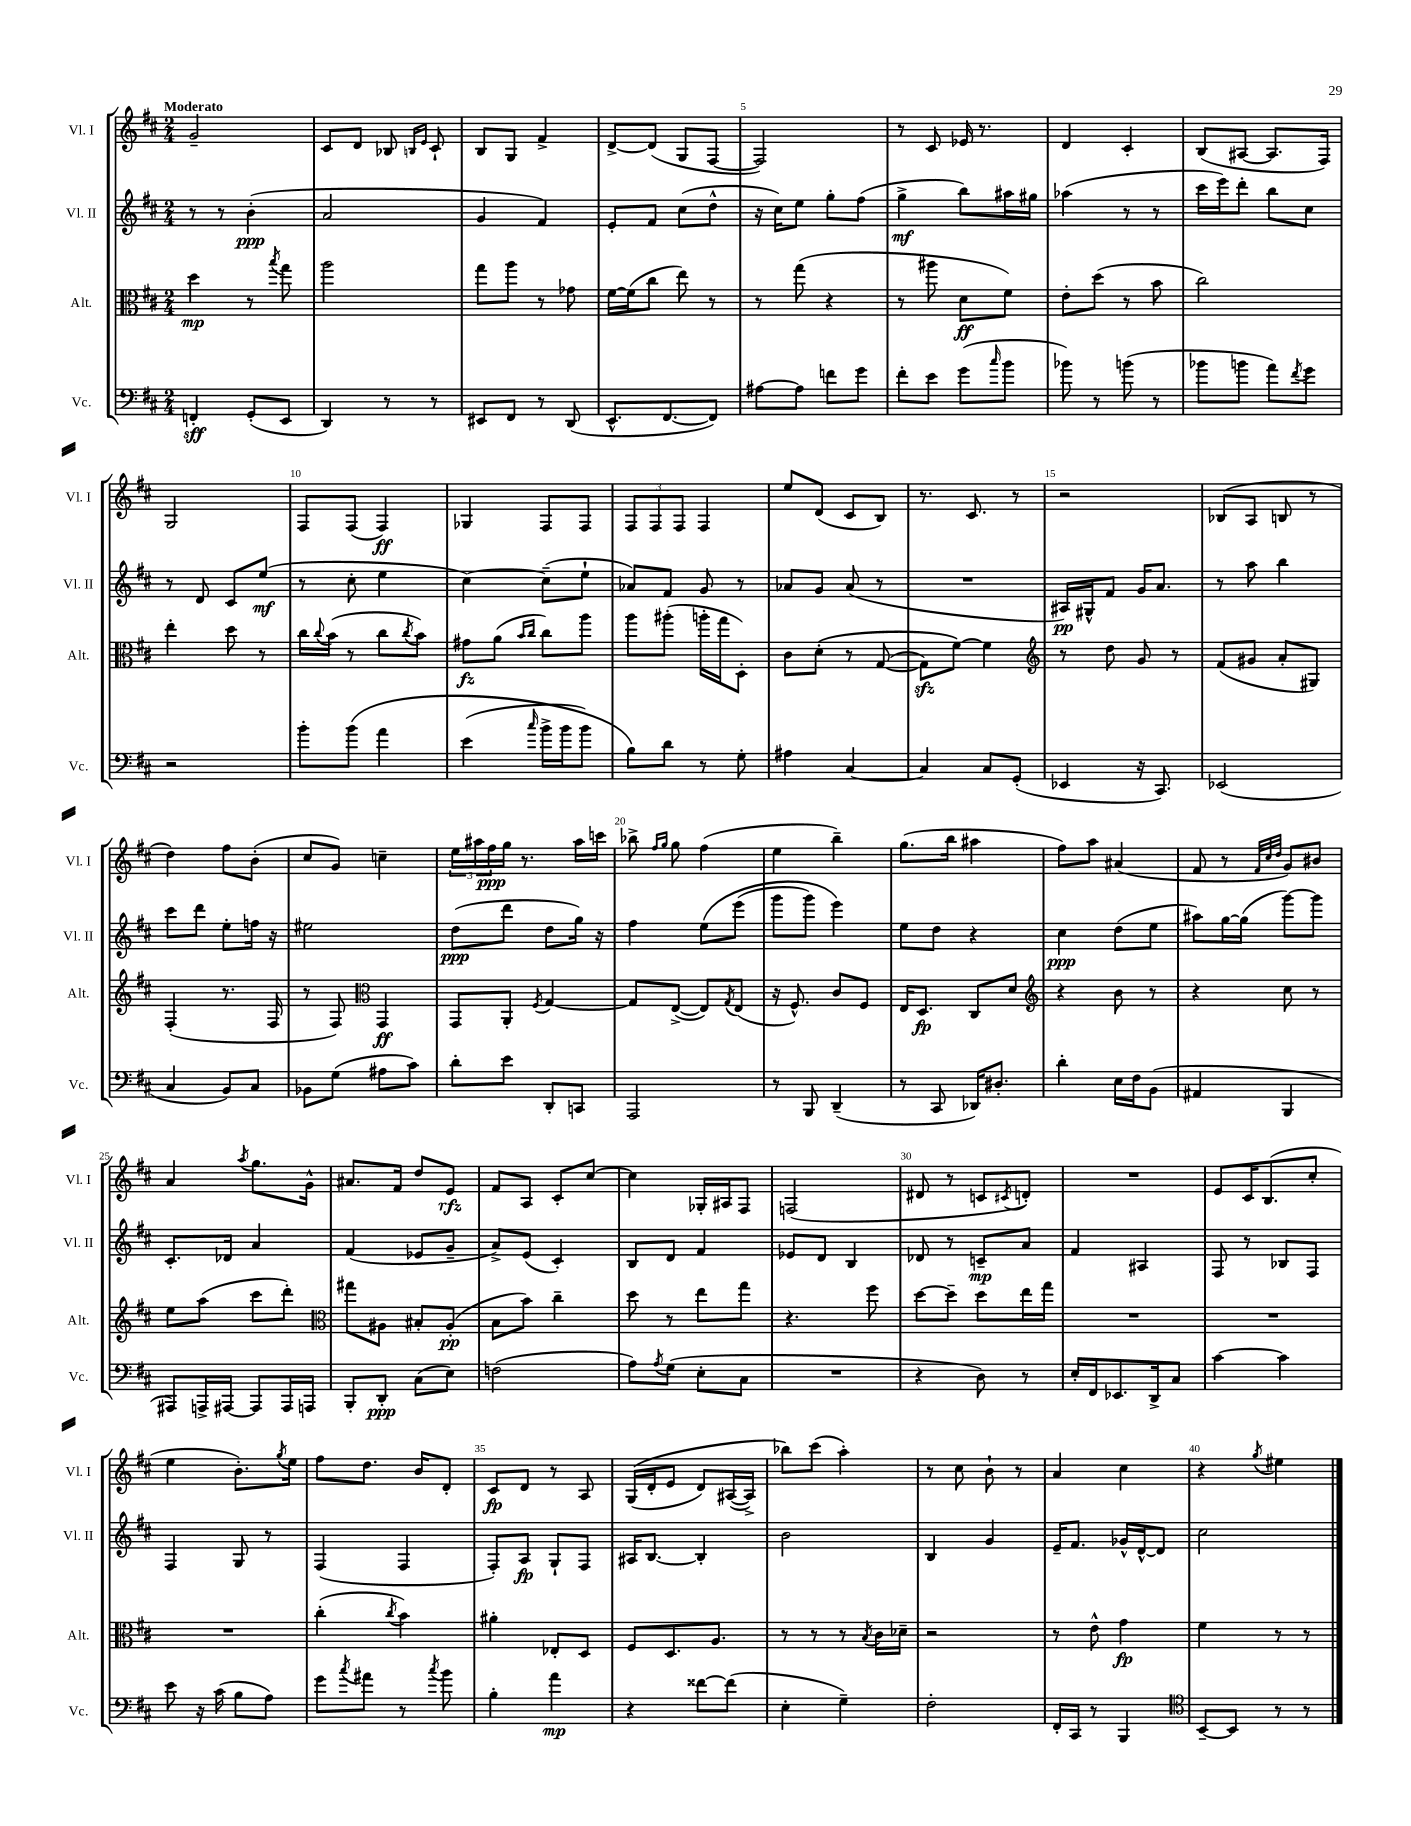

**kern	**kern	**kern	**kern
*staff4	*staff3	*staff2	*staff1
*clefF4	*clefC3	*clefG2	*clefG2
*k[f#c#]	*k[f#c#]	*k[f#c#]	*k[f#c#]
*M2/4	*M2/4	*M2/4	*M2/4
4FF'	4dd	8r	2g~
.	.	8r	.
(8GG'	8r	(4b'	.
.	8qbb	.	.
8EE	8gg	.	.
=	=	=	=
4DD)	2aa	2a	8c#
.	.	.	8d
8r	.	.	8B-
.	.	.	16qqB
.	.	.	16qqe
8r	.	.	8c#`
=	=	=	=
8EE#	8gg	4g	8B
8FF#	8aa	.	8G
8r	8r	4f#)	4f#^
(8DD	8g-	.	.
=	=	=	=
8.EE^^	[16f#	8e'	[8d^
.	(16f#]	.	.
.	8cc#	8f#	(8d]
[8.FF#	.	.	.
.	8ee)	(8cc#	8G
8FF#])	8r	8dd^^	[8F#
=	=	=	=
[8A#	8r	16r	2F#])
.	.	16cc#)	.
8A#]	(8gg	8ee	.
8f	4r	8gg'	.
8g	.	(8ff#	.
=	=	=	=
8f#'	8r	4gg^	8r
8e	8aa#	.	8c#
(8g	8d	8bb)	16e-
.	.	.	8.r
16qqcc#	.	.	.
8b	8f#)	16aa#	.
.	.	16gg#	.
=	=	=	=
8b-)	8e'	(4aa-	4d
8r	(8dd	.	.
(8b	8r	8r	4c#'
8r	8b	8r	.
=	=	=	=
8b-	2cc#)	16ccc#	(8B
.	.	16eee)	.
8b	.	8ddd'	[8A#
8a)	.	8bb	8.A#]
8qf#	.	.	.
8g	.	8cc#	.
.	.	.	16F#)
=	=	=	=
2r	4ee'	8r	2G
.	.	8d	.
.	8dd	8c#	.
.	8r	(8ee	.
=	=	=	=
8b'	16cc#	8r	8F#
.	8qqcc#	.	.
.	(16b	.	.
&(8b	8r	8cc#'	(8F#
4a	8cc#	4ee	4F#)
.	8qcc#	.	.
.	8b)	.	.
=	=	=	=
(4e	8g#	[4cc#)	4G-
.	(8a	.	.
.	16qqb	.	.
16qqcc#	16qqcc#	.	.
16b^	8cc#)	(8cc#~]	8F#
16b	.	.	.
8b)	8aa	8ee`	8F#
=	=	=	=
8B&)	8aa	8a-)	12F#
.	.	.	12F#
8d	(8aa#'	8f#	.
.	.	.	12F#
8r	16aa'	8g	4F#
.	16gg	.	.
8G'	8D')	8r	.
=	=	=	=
4A#	8c#	8a-	8ee
.	&(8d'	8g	(8d
[4C#	8r	(8a-	8c#
.	([8G	8r	8B)
=	=	=	=
4C#]	8G])	2r	8.r
.	[8f#&)	.	.
.	.	.	8.c#
8C#	4f#]	.	.
(8GG'	.	.	8r
=	=	=	=
*	*clefG2	*	*
4EE-	8r	16A#)	2r
.	.	16G#^^	.
.	8dd	8f#	.
16r	8g	16g	.
8.CC#)	.	8.a	.
.	8r	.	.
=	=	=	=
(2EE-	(8f#	8r	(8B-
.	8g#	8aa	8A
.	8a'	4bb	8B
.	8G#)	.	8r
=	=	=	=
4C#	(4F#'	8ccc#	4dd)
.	.	8ddd	.
8BB)	8.r	8ee'	8ff#
8C#	.	16ff	(8b'
.	16F#	16r	.
=	=	=	=
8BB-	8r	2ee#	8cc#
(8G	8F#)	.	8g)
*	*clefC3	*	*
8A#	4GG	.	4cc~
8c#)	.	.	.
=	=	=	=
8d'	8GG	(8dd	24ee
.	.	.	24aa#
.	.	.	24ff#
8e	8AA'	8ddd	16gg
.	.	.	8.r
.	8qF#	.	.
8DD'	[4G	8dd	.
8CC	.	16gg)	16aa#
.	.	16r	16ccc
=	=	=	=
2AAA	8G]	4ff#	8bb-^
.	.	.	16qqff#
.	.	.	16qqgg
.	([8E^	.	8gg
.	8E])	&(8ee	(4ff#
.	8qG	.	.
.	(8E	(8eee	.
=	=	=	=
8r	16r	8ggg	4ee
.	8.F#^^)	.	.
8BBB	.	8ggg)	.
(4DD~	8c#	4eee&)	4bb~)
.	8F#	.	.
=	=	=	=
8r	16E	8ee	(8.gg
.	8.D	.	.
8CC#	.	8dd	.
.	.	.	16bb
16DD-)	8C#	4r	4aa#
8.D#'	.	.	.
.	8d	.	.
=	=	=	=
*	*clefG2	*	*
4d'	4r	4cc#	8ff#)
.	.	.	8aa
16E	8b	(8dd	(4a#
16F#	.	.	.
(8BB	8r	8ee	.
=	=	=	=
4AA#	4r	8aa#)	8f#
.	.	[16gg	8r
.	.	(16gg]	.
.	.	.	32qqf#
.	.	.	32qqcc#
.	.	.	32qqdd
4BBB	8cc#	[8ggg)	8g)
.	8r	8ggg]	8b#
=	=	=	=
8AAA#)	8ee	8.c#'	4a
16AAA^	(8aa	.	.
[16AAA#	.	16d-	.
.	.	.	8qaa
8AAA#]	8ccc#	4a	8.gg
16AAA#	8ddd')	.	.
16AAA	.	.	16g^^
=	=	=	=
*	*clefC3	*	*
8BBB'	8gg#	(4f#	8.a#
8DD'	8A#	.	.
.	.	.	16f#
(8C#	8B#'	8e-	8dd
8E)	(8A#'	8g~	8e
=	=	=	=
(2F	8B	8a^)	8f#
.	8b)	(8e	8A
.	4cc#~	4c#')	8c#'
.	.	.	[8cc#
=	=	=	=
8A)	8dd	8B	4cc#]
8qA	.	.	.
(8G	8r	8d	.
8E'	8ee	4f#	16G-'
.	.	.	16A#
8C#	8gg	.	8F#
=	=	=	=
2r	4.r	8e-	(2F
.	.	8d	.
.	.	4B	.
.	8ff#	.	.
=	=	=	=
4r	[8dd	8d-	8d#
.	8dd~]	8r	8r
8D)	8dd	8c~	8c
.	.	.	8qc#
8r	16ee	8a	8d')
.	16gg	.	.
=	=	=	=
16E'	2r	4f#	2r
16FF#	.	.	.
8.EE-	.	.	.
.	.	4A#	.
16DD^	.	.	.
8C#	.	.	.
=	=	=	=
[4c#	2r	8F#	8e
.	.	8r	16c#
.	.	.	(8.B
4c#]	.	8B-	.
.	.	8F#	8cc#'
=	=	=	=
8e	2r	4F#	4ee
16r	.	.	.
(16c#	.	.	.
8B	.	8G	8.b')
8A)	.	8r	.
.	.	.	8qgg
.	.	.	16ee
=	=	=	=
8g	(4cc#'	(4F#	8ff#
8qcc#	.	.	.
8a#	.	.	8.dd
.	8qcc#	.	.
8r	4b)	4F#	.
.	.	.	16b
8qcc#	.	.	.
8b	.	.	8d'
=	=	=	=
4B'	4a#'	8F#')	8c#
.	.	8A	8d
4a	8E-'	8G`	8r
.	8D	8F#	8A
=	=	=	=
4r	8F#	16A#	&((16G
.	.	[8.B	16d'
.	8.D	.	8e
[8f##	.	4B']	8d)
.	8.A	.	.
(8f##]	.	.	([16A#
.	.	.	16A#^])
=	=	=	=
4E'	8r	2b	8bb-&)
.	8r	.	(8ccc#
4G~)	8r	.	4aa')
.	8qB	.	.
.	16c#	.	.
.	16d-~	.	.
=	=	=	=
2F#'	2r	4B	8r
.	.	.	8cc#
.	.	4g	8b`
.	.	.	8r
=	=	=	=
16FF#'	8r	16e~	4a
16CC#	.	8.f#	.
8r	8e^^	.	.
4BBB	4g	16g-^^	4cc#
.	.	[16d^^	.
.	.	8d]	.
=	=	=	=
*clefC4	*	*	*
[8BB~	4f#	2cc#	4r
8BB]	.	.	.
.	.	.	8qgg
8r	8r	.	4ee#
8r	8r	.	.
==	==	==	==
*-	*-	*-	*-
